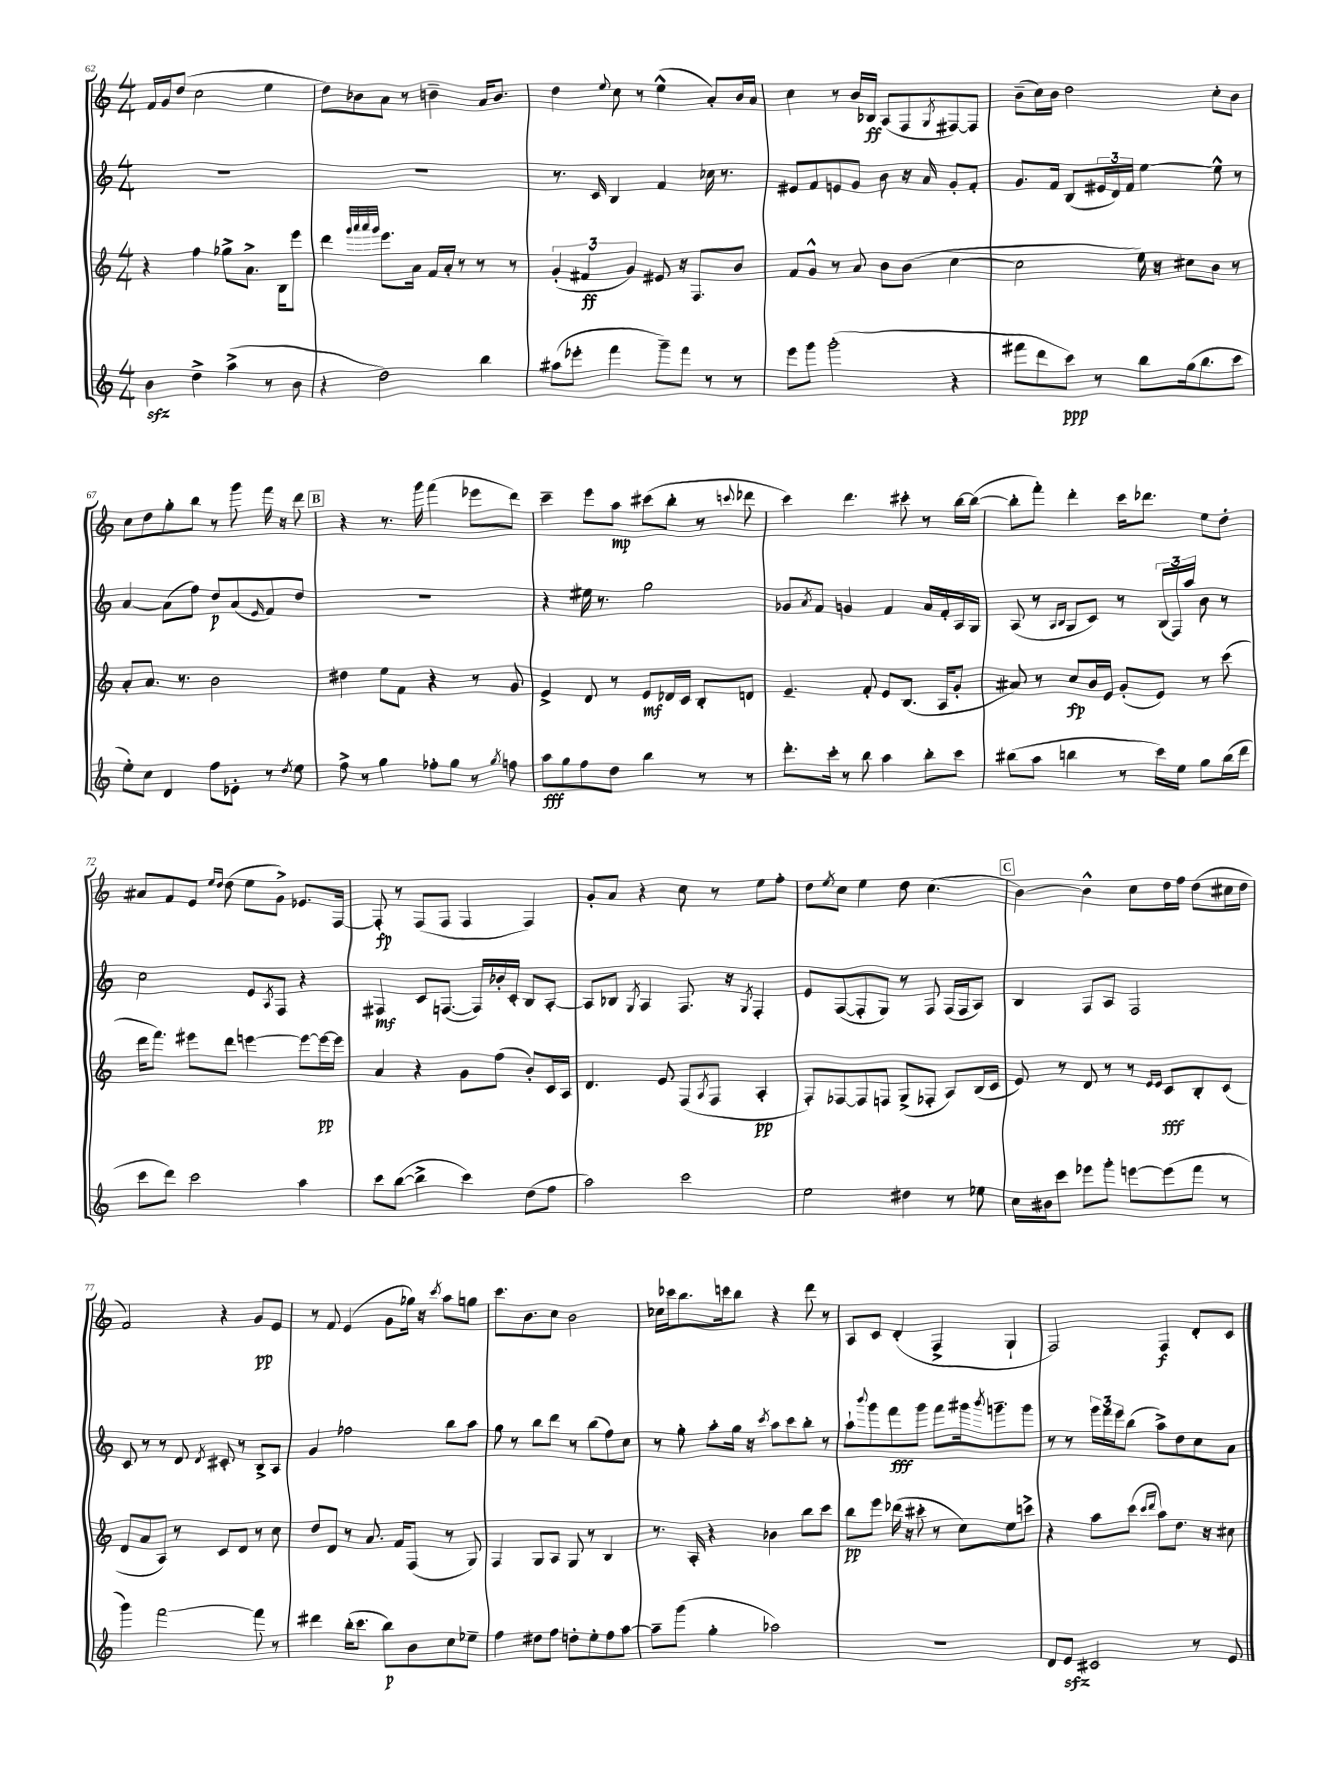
<<
\new StaffGroup <<
\new Staff = "s0" {
    \clef treble \key c \major \numericTimeSignature \time 4/4
    f'16 g'16 d''8( c''2 e''4 |
    d''8) bes'8 a'8 r8 b'4-- a'16 b'8. |
    d''4 \appoggiatura { e''8 } c''8 r8 e''4-^( a'8-.) b'16 a'16 |
    c''4 r8 b'16 bes16\ff a8( f8 \acciaccatura { g8 } fis8~) fis8 |
    b'8--( c''16) b'16 d''2 c''8-. b'8 |
    c''8 d''8 g''8-. b''8 r8 g'''8 f'''16 r16 d'''8 |
    \mark \markup { \box "B" } r4 r8. g'''16 f'''4( ees'''8 d'''8) |
    c'''4-- e'''8 a''8\mp cis'''8( b''8-. r8 \appoggiatura { c'''8 } des'''8 |
    c'''4) d'''4. cis'''8-. r8 b''16~ b''16~( |
    b''8-. f'''8-.) d'''4-. c'''16 des'''8. e''8 d''8-. |
    ais'8 f'8 e'8 \grace { e''16 d''16 } d''8( e''8 g'8->) ees'8. f16~ |
    f8-.\fp r8 f8( f8 f4 f4) |
    g'8-. a'8 r4 c''8 r8 e''8 f''8-. |
    d''8 \acciaccatura { e''8 } c''8 e''4 d''8 c''4.( |
    \mark \markup { \box "C" } b'4~) b'4-^ c''8 d''16 f''16 d''8( cis''16 d''16 |
    f'2) r4 g'8\pp e'8 |
    r8 f'8 e'4( g'8 ges''16) r16 \acciaccatura { c'''8 } a''8 g''8 |
    c'''8. b'8. c''8 b'2 |
    ces''16 ces'''16 b''8. c'''16 b''8 r4 d'''8 r8 |
    a8 c'8 d'4-.( f4-> g4-! |
    f2) f4\f d'8-. c'8 \bar "|." |
}
\new Staff = "s1" {
    \clef treble \key c \major \numericTimeSignature \time 4/4
    R1 |
    R1 |
    r8. c'16 b4 f'4 ces''16 r8. |
    eis'8 f'8 e'8 g'8 b'8 r16 a'16 g'8-. f'8-. |
    g'8. f'16 b8( \tuplet 3/2 { eis'16 d'16) f'16 } e''4~ e''8-^ r8 |
    a'4~ a'8( f''8) d''8\p a'8( \grace { e'16 } f'8) d''8 |
    \mark \markup { \box "B" } R1 |
    r4 eis''16 r8. g''2 |
    ges'8 \acciaccatura { a'8 } f'8 g'4 f'4 a'16 f'16-. a16 g16 |
    a8( r8 \grace { a16 b16 } g8 c'8) r8 \tuplet 3/2 { b16( f16) a''16 } b'8 r8 |
    c''2 e'8 \acciaccatura { a8 } f8 r4 |
    fis4\mf c'8 f8.~( f16) bes'16-. c'16-. b8 a8~-. |
    a8 bes8 \acciaccatura { g8 } a4 f8. r16 \acciaccatura { g8 } f4-. |
    e'8 f8~( f8-. g8) r8 f8 f16( f16 a8) |
    \mark \markup { \box "C" } b4 f8 a8 f2 |
    c'8 r8 r8 d'8 \acciaccatura { d'8 } cis'8-. r8 b8-> a8 |
    g'4 fes''2 b''8 a''8 |
    g''8 r8 b''8 d'''8 r8 b''8( f''8) c''8 |
    r8 g''8-. a''8-. g''16 r16 \acciaccatura { c'''8 } a''8 c'''8 b''8-. r8 |
    a''8-! \appoggiatura { b'''8 } g'''8 f'''8\fff g'''8 f'''8 gis'''16 \acciaccatura { b'''8 } g'''8.-- g'''8 |
    r8 r8 \tuplet 3/2 { g'''16 f'''16 e'''16 } b''8( a''8->) d''8 c''8 a'8 \bar "|." |
}
\new Staff = "s2" {
    \clef treble \key c \major \numericTimeSignature \time 4/4
    r4 f''4 ges''8-> a'8.-> b16 e'''8 |
    d'''4 \grace { g'''32 a'''32 a'''32 g'''32 } e'''8. a'16 f'16 a'16-. r8 r8 r8 |
    \tuplet 3/2 { g'4-.( fis'4\ff g'4) } eis'8 r16 f8. b'8 |
    f'8 g'8-^ r8 a'8 b'8 b'8( c''4~ |
    c''2 e''16) r16 cis''8 b'8 r8 |
    a'8-. a'8. r8. b'2 |
    \mark \markup { \box "B" } dis''4 e''8 f'8 r4 r8 g'8 |
    e'4-> d'8 r8 e'8\mf des'16 c'16 b8-. d'8 |
    e'4.-- f'8-. e'8 b8.( a16 g'8-. |
    ais'8) r8 c''8\fp b'16 e'16 g'8-.( e'8) r8 c'''8( |
    d'''16 f'''8.) eis'''8 d'''8 e'''4~ e'''8~ e'''16~\pp e'''16 |
    a'4 r4 g'8 f''8( b'8-.) c'16 a16 |
    d'4. e'8 f8( \acciaccatura { a8 } f8 a4-.\pp |
    f8-.) fes8~ fes8 f8 g8->( fes8-. a8) b16( c'16 |
    \mark \markup { \box "C" } e'8) r8 d'8 r8 r8 \grace { e'16 e'16 } c'8\fff b8-. c'8( |
    d'8 a'8 a8) r8 c'8 d'8 r8 c''8 |
    d''8 d'8 r8 a'8. f'16 f8( r8 g8) |
    f4 g8 a8 g8 r8 b4 |
    r8. a16-. r4 bes'4 b''8 c'''8 |
    b''8\pp e'''8 des'''16( r16 cis'''8-. r8 c''8) e''8 c'''8-> |
    r4 a''8 c'''8( \grace { c'''16 d'''16 } a''8) d''8. r16 cis''8 \bar "|." |
}
\new Staff = "s3" {
    \clef treble \key c \major \numericTimeSignature \time 4/4
    b'4\sfz d''4-> a''4->( r8 b'8 |
    r4 d''2) b''4 |
    ais''8( ees'''8-. f'''4 g'''8--) f'''8 r8 r8 |
    e'''8 g'''8 g'''2-.( r4 |
    fis'''8 d'''8 c'''8\ppp) r8 b''8 g''16( b''8. c'''8 |
    e''8-.) c''8 d'4 f''8 ees'8-. r8 \acciaccatura { d''8 } e''8 |
    \mark \markup { \box "B" } f''8-> r8 g''4 fes''8-. g''8 r8 \acciaccatura { g''8 } f''8 |
    a''8\fff g''8 f''8 d''8 b''4 r8 r8 |
    d'''8.-. c'''16-. r8 b''8 a''4 b''8-. c'''8 |
    bis''8( a''8 b''4 r8 c'''16) e''16 g''8 b''16( d'''16 |
    c'''8 d'''8) c'''2 a''4 |
    c'''8 b''8~( b''4-> c'''4) d''8( f''8 |
    a''2) c'''2 |
    e''2 dis''4 r8 ees''8 |
    \mark \markup { \box "C" } c''16 bis'16 c'''8 ees'''8 g'''8-. e'''8~ e'''8( f'''8 r8 |
    g'''4) f'''2~ f'''8 r8 |
    dis'''4 b''16-.( c'''8. b''8\p) b'8 c''8 ees''8-- |
    f''4 dis''8 f''8 d''8-. e''8-. f''8 a''8~ |
    a''8-- g'''8( g''4-. aes''2) |
    R1 |
    d'8 e'8\sfz cis'2 r8 e'8 \bar "|." |
}
>>
>>
\layout { \context { \Score currentBarNumber = #62 } }
